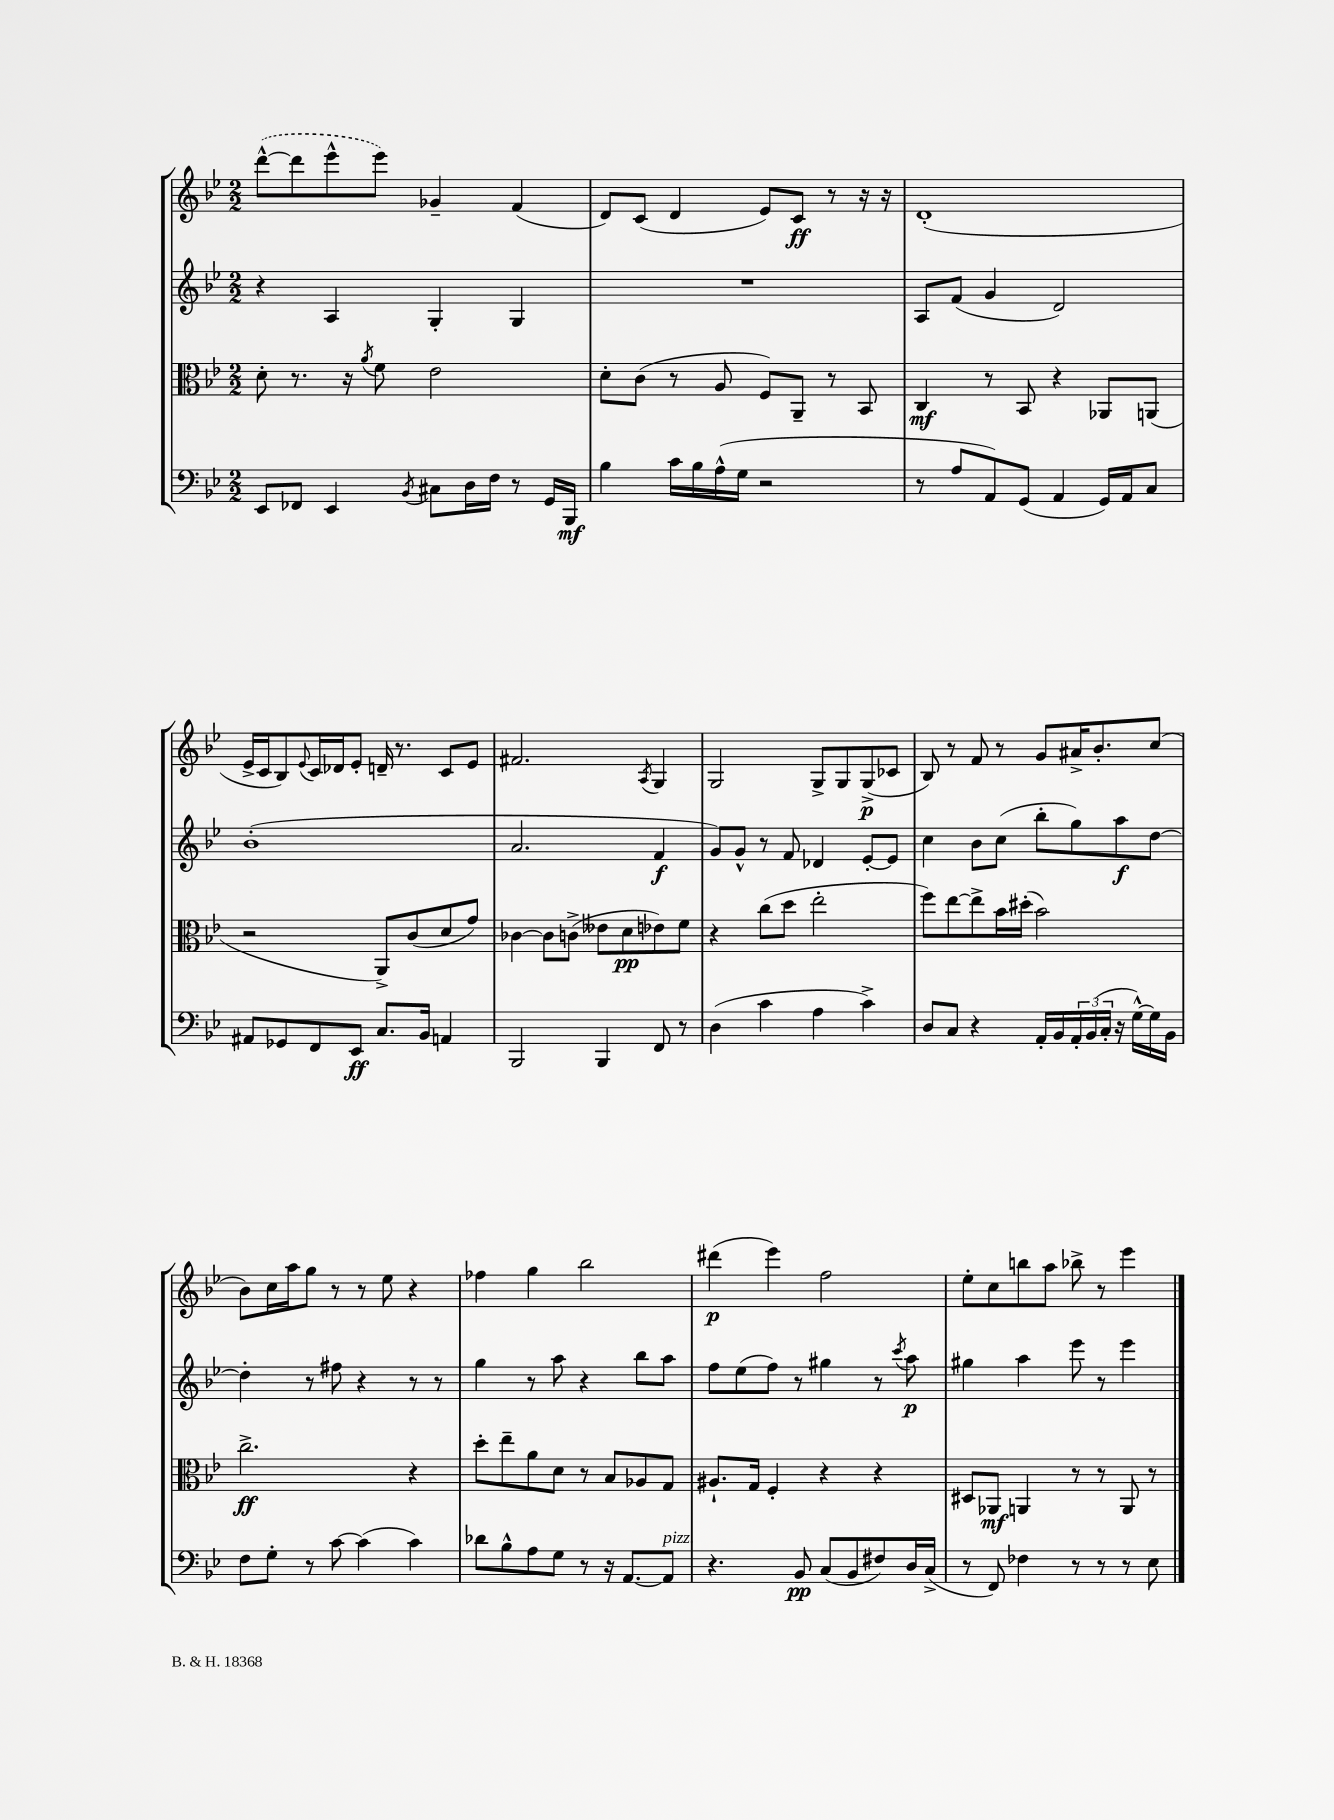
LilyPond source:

<<
\new StaffGroup <<
\new Staff = "s0" {
    \clef treble \key bes \major \numericTimeSignature \time 2/2
    \once \slurDashed d'''8~-^( d'''8 ees'''8-^ ees'''8) ges'4-- f'4( |
    d'8) c'8( d'4 ees'8) c'8\ff r8 r16 r16 |
    d'1-.( |
    ees'16-> c'16 bes8) \appoggiatura { ees'8 } c'16 des'16 ees'8-. d'16-- r8. c'8 ees'8 |
    fis'2. \acciaccatura { a8 } g4 |
    g2 g8-> g8 g8->\p( ces'8 |
    bes8) r8 f'8 r8 g'8 ais'16-> bes'8.-. c''8( |
    bes'8) c''16 a''16 g''8 r8 r8 ees''8 r4 |
    fes''4 g''4 bes''2 |
    dis'''4\p( ees'''4) f''2 |
    ees''8-. c''8 b''8 a''8 bes''8-> r8 ees'''4 \bar "|." |
}
\new Staff = "s1" {
    \clef treble \key bes \major \numericTimeSignature \time 2/2
    r4 a4 g4-. g4 |
    R1 |
    a8 f'8( g'4 d'2) |
    bes'1-.( |
    a'2. f'4\f |
    g'8) g'8-^ r8 f'8 des'4 ees'8~-. ees'8 |
    c''4 bes'8 c''8( bes''8-. g''8) a''8\f d''8~ |
    d''4-. r8 fis''8 r4 r8 r8 |
    g''4 r8 a''8 r4 bes''8 a''8 |
    f''8 ees''8( f''8) r8 gis''4 r8 \acciaccatura { c'''8 } a''8\p |
    gis''4 a''4 ees'''8 r8 ees'''4 \bar "|." |
}
\new Staff = "s2" {
    \clef alto \key bes \major \numericTimeSignature \time 2/2
    d'8-. r8. r16 \acciaccatura { a'8 } f'8 ees'2 |
    d'8-. c'8( r8 a8 f8) a,8-- r8 bes,8 |
    c4\mf r8 bes,8 r4 aes,8 a,8( |
    r2 a,8->) c'8( d'8 g'8) |
    ces'4~ ces'8 c'8->( eeses'8 d'8\pp ees'8) f'8 |
    r4 c''8( d''8 ees''2-. |
    f''8) ees''8~ ees''8-> bes'16 dis''16-.( bes'2) |
    c''2.->\ff r4 |
    d''8-. ees''8-- a'8 d'8 r8 bes8 aes8 g8 |
    ais8.-! g16 f4-. r4 r4 |
    dis8 aes,8\mf a,4 r8 r8 a,8 r8 \bar "|." |
}
\new Staff = "s3" {
    \clef bass \key bes \major \numericTimeSignature \time 2/2
    ees,8 fes,8 ees,4 \acciaccatura { bes,8 } cis8 d16 f16 r8 g,16 bes,,16\mf |
    bes4 c'16 bes16 a16-^( g16 r2 |
    r8 a8 a,8) g,8( a,4 g,16) a,16 c8 |
    ais,8 ges,8 f,8 ees,8\ff c8. bes,16 a,4 |
    bes,,2 bes,,4 f,8 r8 |
    d4( c'4 a4 c'4->) |
    d8 c8 r4 a,16-. bes,16 \tuplet 3/2 { a,16-. bes,16( c16-. } r16 g16~-^) g16 bes,16 |
    f8 g8-. r8 c'8~ c'4( c'4) |
    des'8 bes8-^ a8 g8 r8 r16 a,8.~ a,8^\markup { \italic "pizz." } |
    r4. bes,8\pp c8( bes,8 fis8) d16 c16->( |
    r8 f,8) fes4 r8 r8 r8 ees8 \bar "|." |
}
>>
>>
\layout { \context { \Score \remove "Bar_number_engraver" } }
